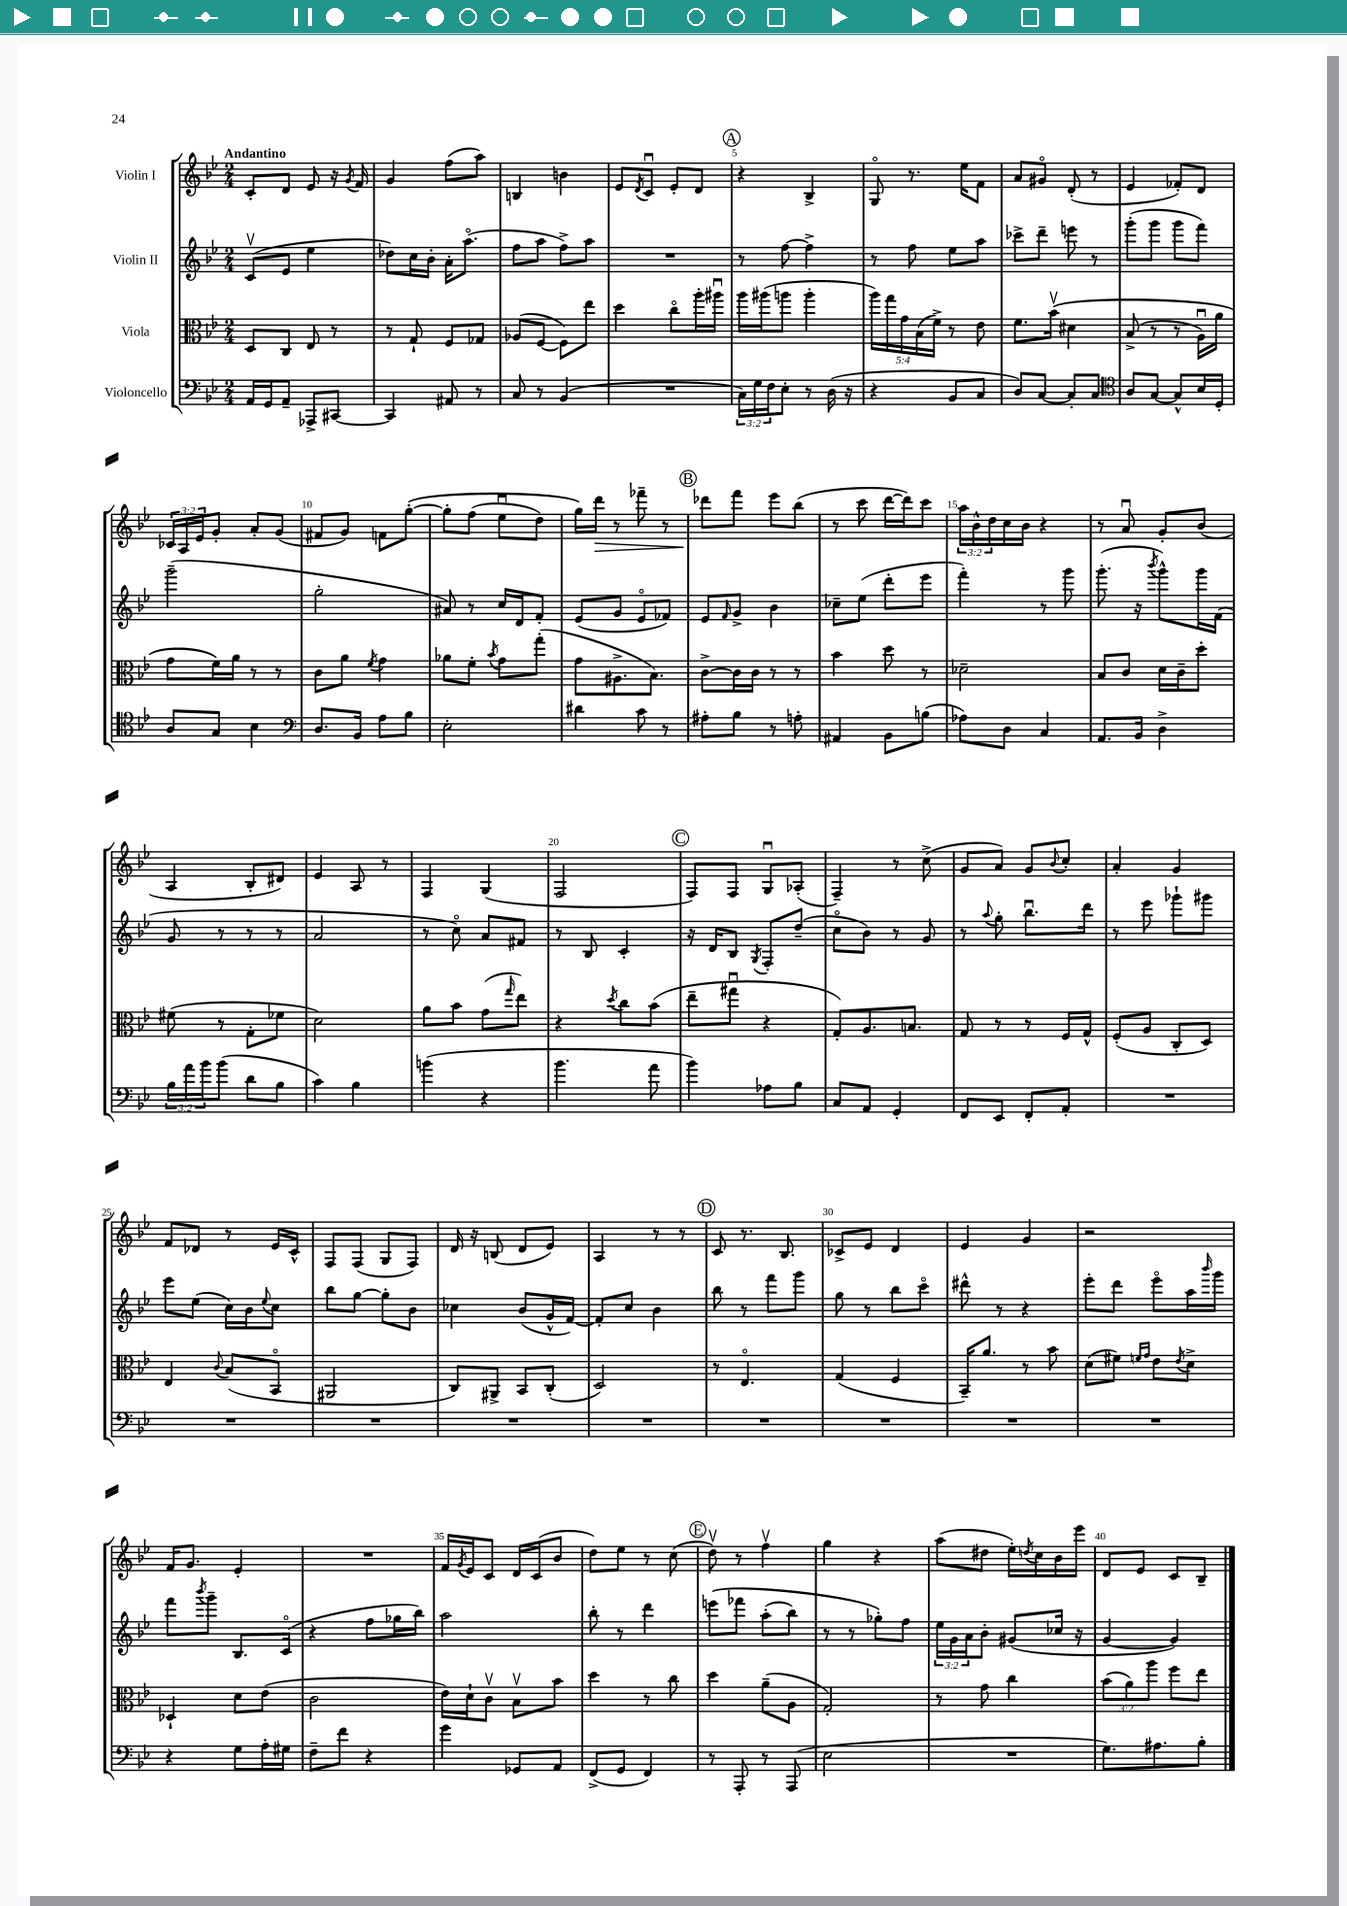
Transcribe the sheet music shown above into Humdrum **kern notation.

**kern	**kern	**kern	**kern
*staff4	*staff3	*staff2	*staff1
*clefF4	*clefC3	*clefG2	*clefG2
*k[b-e-]	*k[b-e-]	*k[b-e-]	*k[b-e-]
*M2/4	*M2/4	*M2/4	*M2/4
16AA/LL	8D/L	(8cv/L	8c'/L
16GG/J	.	.	.
8AA~/J	8C/J	8e-/J	8d/J
8AAA-^/L	8E-/	4ee-\	8e-/
[8CC#/J	8r	.	16r
.	.	.	8qg/
.	.	.	16f/
=	=	=	=
4CC#/]	8r	8dd-\L)	4g/
.	8G`/	16cc\L	.
.	.	16b-'\JJ	.
8AA#/	8F/L	16a'\LK	(8ff\L
.	.	(8.aao\J	.
8r	8G-/J	.	8aa\J)
=	=	=	=
8C/	(8A-/L	8ff\L	4B/
8r	[8F/J	8aa\J	.
(4BB-/	8F\]L)	8ff^\L)	4b\
.	8ee-\J	8aa\J	.
=	=	=	=
2r	4dd\	2r	8e-/L
.	.	.	8qd/
.	.	.	8cu/J
.	8cco\L	.	8e-'/L
.	16aa'\L	.	8d/J
.	16aa#u\JJ	.	.
=	=	=	=
24C\LL)	16aa\LL	8r	4r
24G\	.	.	.
.	(16aa#\J	.	.
24F\J	.	.	.
8E-'\J	8aa\J	[8ff\	.
8r	4aa'\	4ff^\]	4B-^/
(16D\	.	.	.
16r	.	.	.
=	=	=	=
4r	20aa\LL)	8r	8Go/
.	20gg\	.	.
.	20g\	.	.
.	.	8ff\	8.r
.	(20B-\	.	.
.	20f^\JJ)	.	.
8BB-/L	8r	8ee-\L	.
.	.	.	16ee-\LK
8C/J	8e-\	8aa\J	8f\J
=	=	=	=
8D/L)	8.f\L	8ccc-^\L	8a/L
[8C/J	.	8ddd~\J	8g#o/J
.	&(16b-v\Jk	.	.
8C'/]L	4d#\	8eee\	(8d'/
8C/J	.	8r	8r
=	=	=	=
*clefC4	*	*	*
8A/L	(8B-^/	(8ggg'\L	4e-/
[8G/J	8r	8ggg\J	.
8G^^/]L	8r	8ggg\L	8f-'/L)
16B-/L	16Au\LL)	8fff\J)	8d/J
16D'/JJ	16a\JJ	.	.
=	=	=	=
8A/L	8g\L	(2ggg~\	24c-/LL
.	.	.	24A/
.	.	.	24e-/J
8G/J	16f\L&)	.	8g'/J
.	16a\JJ	.	.
4B-\	8r	.	8a'/L
.	8r	.	(8g/J
=	=	=	=
*clefF4	*	*	*
8.D/L	8c\L	2gg'\	8f#/L
.	8a\J	.	8g/J)
16BB-/Jk	.	.	.
.	8qf/	.	.
8A\L	4g\	.	8f\L
8B-\J	.	.	&([8gg'\J
=	=	=	=
2E-'\	8a-\L	8a#/)	8gg'\]L
.	8f'\J	8r	(8ff\J
.	8qb-/	.	.
.	8g\L	16cc/LL	8ee-u\L
.	.	16d/J	.
.	(8gg'\J	8f'/J	8dd\J)
=	=	=	=
4d#\	8g\L	(8e-/L	16gg\LL&)
.	.	.	16ddd\JJ
.	8.A#^\	8g/J	8r
8c\	.	8e-o/L	8fff-~\
.	8.B-\J)	.	.
8r	.	8f-/J)	8r
=	=	=	=
8A#'\L	[8c^\L	8e-/L	8ddd-\L
.	.	16qqf/	.
8B-\J	16c\]L	8g^/J	8fff\J
.	16c\JJ	.	.
8r	8r	4b-\	8eee-\L
8A'\	8r	.	(8bb-\J
=	=	=	=
4AA#/	4b-\	8cc-~\L	8r
.	.	(8ee-\J	8ccc\
8BB-\L	8dd\	8ddd'\L	[16ddd\LL
.	.	.	16ddd\]J)
(8B\J	8r	8eee-\J	8ccc\J
=	=	=	=
8A-\L)	2d-~\	4fff'\)	24aa\LL
.	.	.	24b-^^\
.	.	.	24dd\
8D\J	.	.	16cc\
.	.	.	16b-\JJ
4C/	.	8r	4r
.	.	8ggg\	.
=	=	=	=
8.AA/L	8B-/L	(8.ggg'\	8r
.	8c/J	.	8au/
16BB-/Jk	.	16r	.
.	.	8qbbb-/	.
4D^\	16d\LL	8ggg^^\L)	8g'/L
.	16c~\J	.	.
.	8dd'\J	16ggg\L	(8b-/J
.	.	(16f\JJ	.
=	=	=	=
24B-\LL	(8f#\	8g/	4A/
24a\	.	.	.
24b-\J	.	.	.
(8b-\J	8r	8r	.
8d\L	8G'\L	8r	8B-'/L
8B-\J	8f-\J	8r	8d#/J)
=	=	=	=
4c\)	2d\)	2a/	4e-/
4B-\	.	.	8A/
.	.	.	8r
=	=	=	=
(4b\	8a\L	8r	4F/
.	8b-\J	8cco\)	.
4r	(8g\L	8a/L	(4G/
.	16qqgg/	.	.
.	8ee-\J)	8f#/J	.
=	=	=	=
4.b-\	4r	8r	2F/
.	.	8B-/	.
.	8qdd/	.	.
.	8cc\L	4c'/	.
8a\	(8b-\J	.	.
=	=	=	=
4b-\)	8ee-~\L	16r	8F/L)
.	.	16d/LK	.
.	8gg#u\J	8B-/J	8F/J
.	.	8qG/	.
8A-\L	4r	8F'/L	8Gu/L
8B-\J	.	(8dd~/J	(8A-'/J
=	=	=	=
8C/L	8G'/L)	8cco\L	4F~/)
8AA/J	8.A/	8b-\J)	.
4GG'/	.	8r	8r
.	8.B/J	.	.
.	.	8g/	(8cc^\
=	=	=	=
8FF/L	8G/	8r	8g/L
.	.	8qqaa/	.
8EE-/J	8r	8gg'\	8a/J)
8FF'/L	8r	8.bb-u\L	8g/L
.	.	.	8qqb-/
8AA'/J	16F/LL	.	8cc'/J
.	16G^^/JJ	16ddd\Jk	.
=	=	=	=
2r	(8F'/L	8r	4a'/
.	8A/J	8eee-\	.
.	8C'/L	8ggg-`\L	4g/
.	8D/J)	8ggg#\J	.
=	=	=	=
2r	4E-/	8eee-\L	8f/L
.	.	(8ee-\J	8d-/J
.	8qqc/	.	.
.	(8B-/L	16cc\LL)	8r
.	.	16b-\J	.
.	.	8qqee-/	.
.	8BB-o/J	8cc\J	16e-/LL
.	.	.	16c^^/JJ
=	=	=	=
2r	2AA#/	8bb-\L	8F/L
.	.	[8gg\J	(8F/J
.	.	8gg'\]L	8G/L
.	.	8b-\J	8F/J)
=	=	=	=
2r	8C/L)	4cc-\	16d/
.	.	.	16r
.	8AA#^/J	.	(8B/
.	8BB-/L	(8b-/L	8d/L
.	(8C'/J	16g^^/L	8e-/J)
.	.	[16f/JJ)	.
=	=	=	=
2r	2D/)	8f'/]L	4A/
.	.	8cc/J	.
.	.	4b-\	8r
.	.	.	8r
=	=	=	=
2r	8r	8bb-\	8c/
.	4.E-o/	8r	8.r
.	.	8fff\L	.
.	.	.	8.B-/
.	.	8ggg\J	.
=	=	=	=
2r	(4G/	8gg\	8c-^/L
.	.	8r	8e-/J
.	4F/	8bb-\L	4d/
.	.	8ccco\J	.
=	=	=	=
2r	16BB-~/LK)	8ddd#^^\	4e-/
.	8.a/J	.	.
.	.	8r	.
.	8r	4r	4g/
.	8b-\	.	.
=	=	=	=
2r	(8d\L	8eee-'\L	2r
.	8f#\J)	8ddd\J	.
.	16qqf/LL	.	.
.	16qqg/JJ	.	.
.	8e-\L	8eee-o\L	.
.	8qe-/	.	.
.	8d^\J	16aa\L	.
.	.	16qqbbb-/	.
.	.	16ggg\JJ	.
=	=	=	=
4r	4D-`/	8fff\L	16f/LK
.	.	.	8.g/J
.	.	8qbbb-/	.
.	.	8ggg~\J	.
8G\L	8d\L	8.B-/L	4e-'/
16A'\L	(8e-\J	.	.
16G#\JJ	.	(16co/Jk	.
=	=	=	=
8F~\L	2c\	4r	2r
8f\J	.	.	.
4r	.	8ff\L	.
.	.	16gg-\L	.
.	.	16bb-\JJ)	.
=	=	=	=
4g\	16e-\LL)	2aa\	16f/LL
.	.	.	8qg/
.	16d`\J	.	16e-/J
.	8cv\J	.	8c/J
8GG-/L	8B-v\L	.	16d/LL
.	.	.	(16c/J
8AA/J	8b-\J	.	8b-/J
=	=	=	=
(8FF^/L	4dd\	8bb-'\	8dd\L)
8GG/J	.	8r	8ee-\J
4FF/)	8r	4ddd\	8r
.	8cc\	.	(8cc\
=	=	=	=
8r	4dd\	&(8eee\L	8ddv\)
8AAA'/	.	8fff-\J	8r
8r	(8a~\L	(8aa'\L	4ffv\
(8AAA/	8A\J	8bb-\J)	.
=	=	=	=
2E-\	2G'/)	8r	4gg\
.	.	8r	.
.	.	8gg-'\L&)	4r
.	.	8ff\J	.
=	=	=	=
2r	8r	24ee-\LL	(8aa\L
.	.	24g\	.
.	.	24a\J	.
.	8g\	8b-'\J	8dd#\J
.	4cc\	(8g#/L	16ee-'\LL)
.	.	.	8qdd/
.	.	.	16cc\
.	.	16cc-/Jk	16b-\
.	.	16r	16eee-\JJ
=	=	=	=
8.G\L)	(12b-\L	[4g/	8d/L
.	12a\)	.	.
.	.	.	8e-/J
.	12aa\J	.	.
8.A#\	.	.	.
.	8ff\L	4g/])	8c/L
8B-'\J	8ee-\J	.	8B-~/J
==	==	==	==
*-	*-	*-	*-
